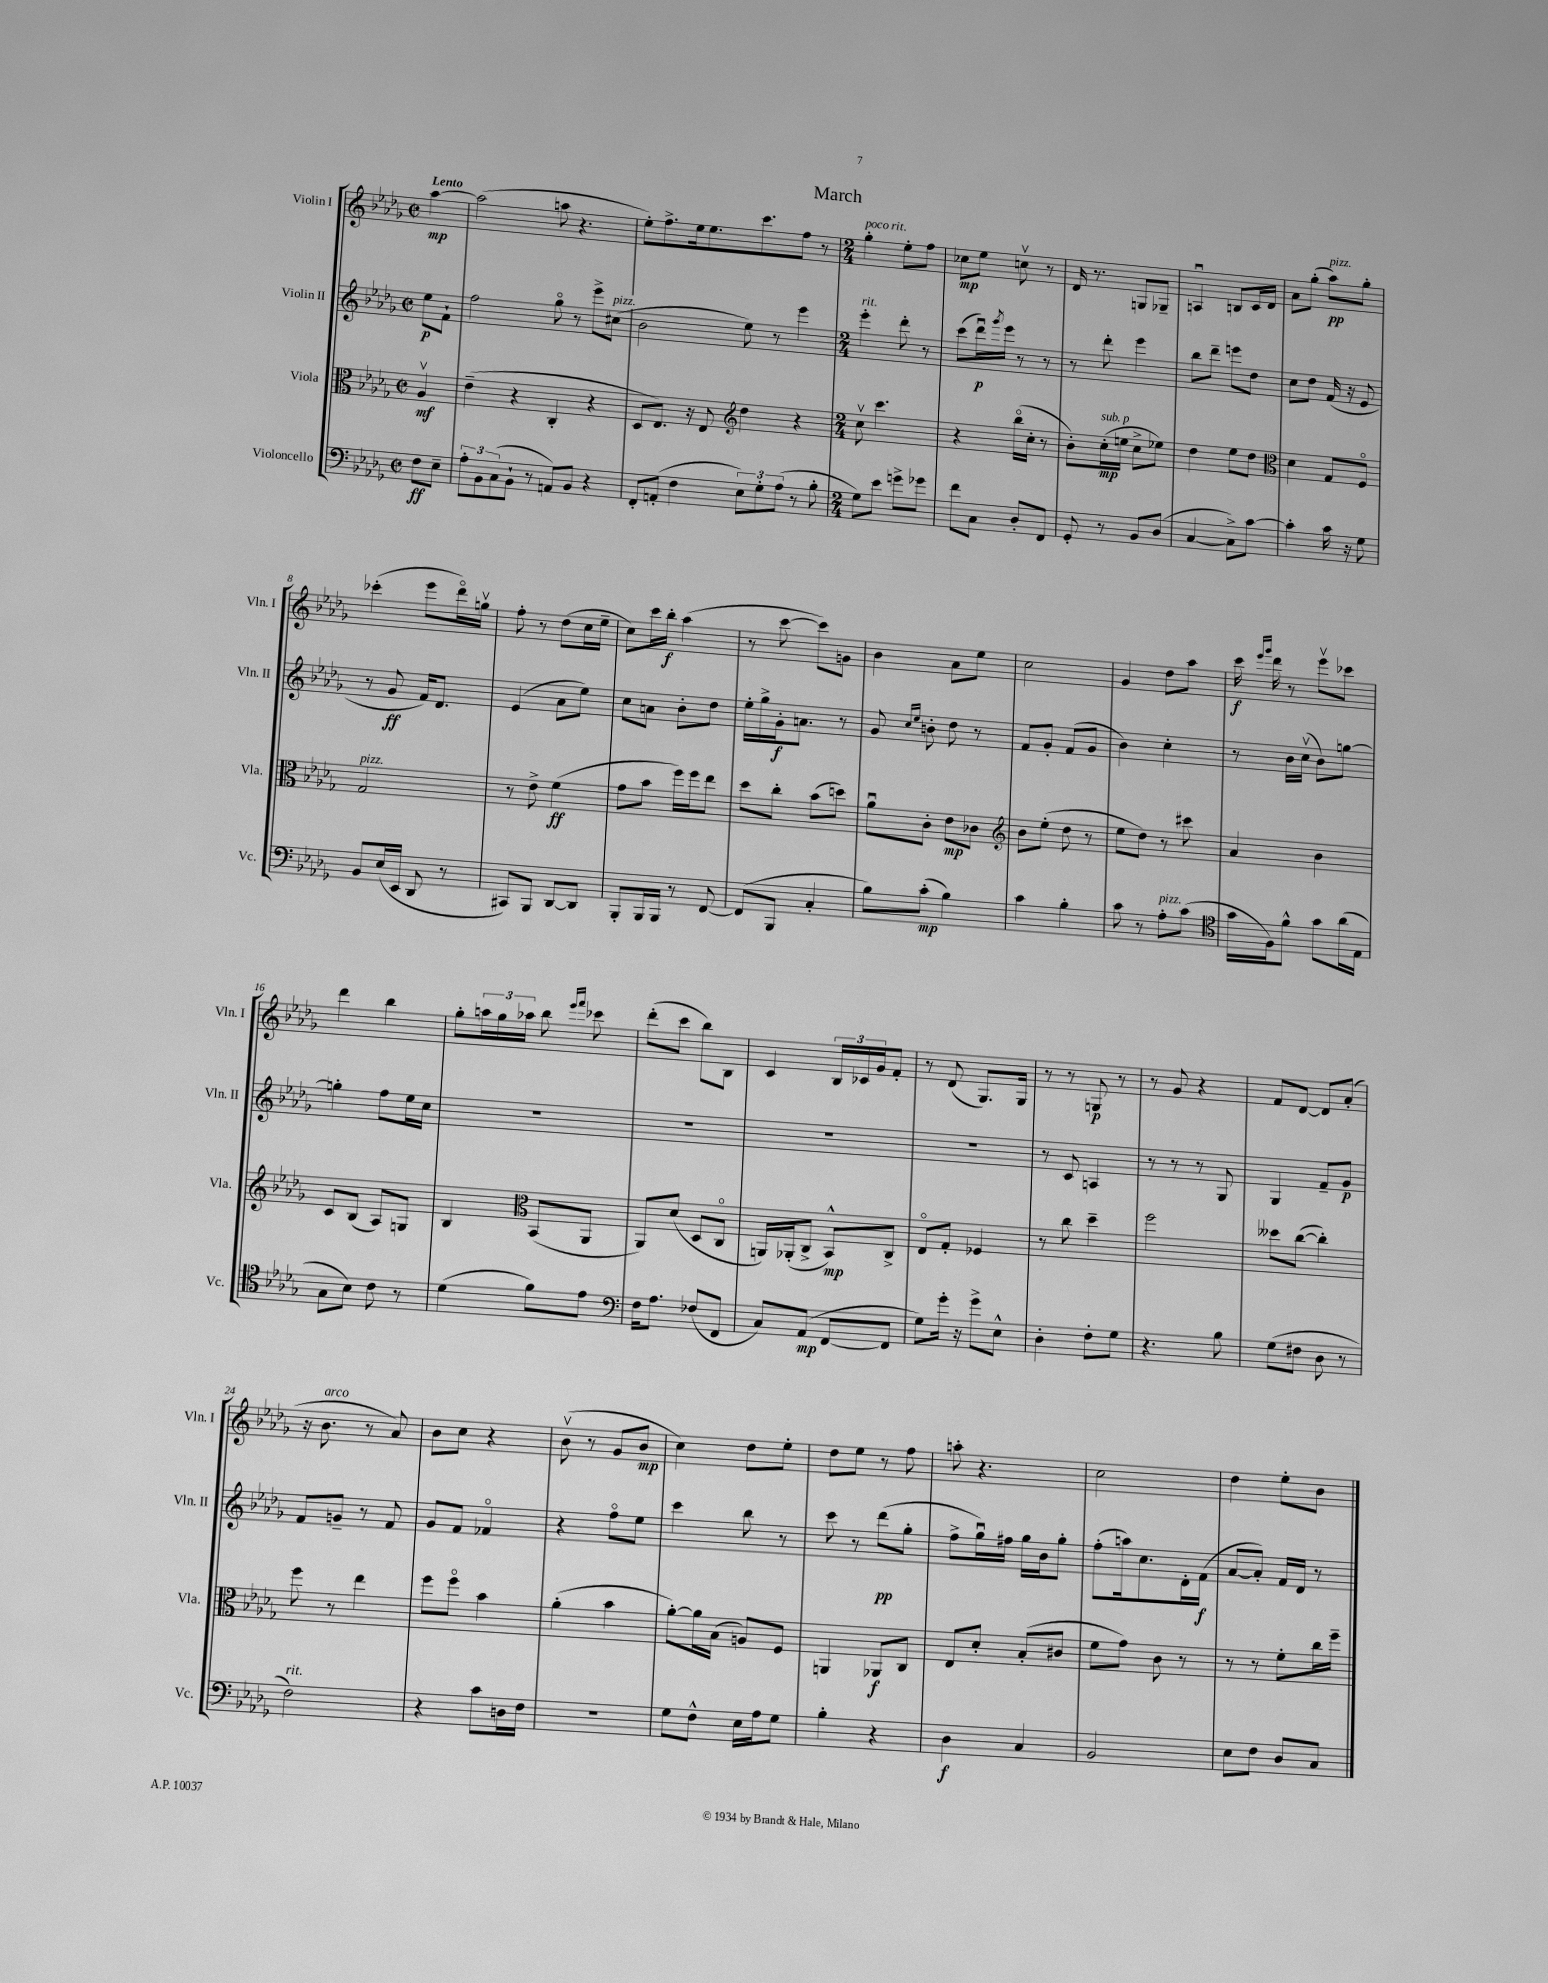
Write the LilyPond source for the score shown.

\header { title = "March" }
<<
\new StaffGroup <<
\new Staff = "s0" \with { instrumentName = "Violin I" shortInstrumentName = "Vln. I" } {
    \clef treble \key des \major \defaultTimeSignature \time 2/2 \partial 4 \tempo "Lento"
    aes''4~\mp |
    aes''2( a''8 r4. |
    ees''8-.) f''8.-> ees''16 ees''8. c'''8. f''8 r8 |
    \numericTimeSignature \time 2/4 ges''4-.^\markup { \italic "poco rit." } ees''8-. f''8 |
    ces''8\mp ees''8 c''8\upbow r8 |
    des'16 r8. g8 ges8-- |
    a4\downbow b8 c'16 des'16 |
    aes'8 ges''8-.( aes''8\pp^\markup { \italic "pizz." }) ges''8-. |
    ces'''4-.( ees'''8 des'''16\flageolet) g''16\upbow |
    f''8-. r8 des''8( c''16 ees''16-- |
    c''8) c'''16 bes''16-.\f aes''4( |
    r8 c'''8~ c'''8) g'8 |
    bes'4 aes'8 ees''8 |
    c''2 |
    ges'4 des''8 aes''8 |
    c'''16\f \grace { ees'''16 ges'''16 } des'''16 r8 ees'''8\upbow ces'''8 |
    des'''4 bes''4 |
    ges''8-. \tuplet 3/2 { a''16 ges''16 aes''16 } bes''8 \grace { ees'''16 f'''16 } ces'''8 |
    des'''8-.( c'''8 bes''8) bes8 |
    c'4 \tuplet 3/2 { bes16 ces'16 ges'16 } f'8-. |
    r8 des'8( ges8.) ges16 |
    r8 r8 g8\p r8 |
    r8 ges'8 r4 |
    f'8 des'8~ des'8 aes'8-.( |
    r16 bes'8.^\markup { \italic "arco" } r8 aes'8) |
    bes'8 c''8 r4 |
    bes'8\upbow( r8 ges'8 bes'8\mp |
    c''4) des''8 ees''8-. |
    des''8 ees''8 r8 f''8 |
    a''8-. r4. |
    c''2 |
    des''4 ees''8-. bes'8 \bar "|." |
}
\new Staff = "s1" \with { instrumentName = "Violin II" shortInstrumentName = "Vln. II" } {
    \clef treble \key des \major \defaultTimeSignature \time 2/2 \partial 4
    ees''8\p f'8-! |
    f''2 ges''8\flageolet r8 ees'''8-> cis''8^\markup { \italic "pizz." }( |
    bes'2 ees''8) r8 ees'''4 |
    \numericTimeSignature \time 2/4 ees'''4-.^\markup { \italic "rit." } des'''8-. r8 |
    c'''8( des'''16\downbow\p) \acciaccatura { ges'''8 } ees'''16 r8 r8 |
    r8 des'''8-. ees'''4 |
    bes''8 des'''8-- e'''8 des''8 |
    c''8 des''8 f'16( r16 ees'8 |
    r8 ges'8\ff f'16) des'8. |
    ees'4( aes'8 ees''8) |
    c''8 a'8 bes'8-. des''8 |
    ees''16-. ges''16-> ges'16-.\f a'8. r8 |
    ges'8 \grace { c''16 ees''16 } b'8-. des''8 r8 |
    f'8 ges'8-. f'8( ges'8 |
    bes'4) c''4-. |
    r8 bes'16 c''16\upbow( bes'8) g''8~ |
    g''4-. f''8 ees''16 c''16 |
    R2 |
    R2 |
    R2 |
    R2 |
    r8 c'8 a4 |
    r8 r8 r8 ges8 |
    ges4 f'8-- ges'8\p |
    f'8 g'8-- r8 f'8 |
    ges'8 f'8 fes'4\flageolet |
    r4 f''8\flageolet ees''8 |
    c'''4 bes''8 r8 |
    c'''8 r8 des'''8\pp( ges''8-. |
    f''8-> ges''16\downbow) fis''16 ges''16 bes'16 ges''8-. |
    f''8-.( a''16) c''8. des'16-. f'16\f( |
    aes'8~ aes'8-.) f'16 des'16 r8 \bar "|." |
}
\new Staff = "s2" \with { instrumentName = "Viola" shortInstrumentName = "Vla." } {
    \clef alto \key des \major \defaultTimeSignature \time 2/2 \partial 4
    aes4\upbow\mf |
    ees'4--( r4 c4-. r4 |
    des8 ees8.) r16 ees8 \clef treble des''4 r4 |
    \numericTimeSignature \time 2/4 c''8\upbow c'''4. |
    r4 bes''16\flageolet( c''16-. r8 |
    bes'8-.) c''16-.\mp^\markup { \italic "sub. p" }( e''16 c''8-> ees''8) |
    des''4 ees''8 des''8 |
    \clef alto des'4 ges8 f8\flageolet |
    ges2^\markup { \italic "pizz." } |
    r8 ees'8-> f'4\ff( |
    ges'8 bes'8 f''16) f''16 ees''8 |
    des''8 c''8-. bes'8( d''8) |
    aes'8\downbow c'8-. ees'8\mp ces'8 |
    \clef treble bes'8 ees''8-.( des''8 r8 |
    ees''8 des''8) r8 cis'''8 |
    aes'4 bes'4 |
    c'8 bes8( aes8) g8 |
    bes4 \clef alto bes,8( aes,8 |
    aes,8) des'8( des8 c8\flageolet |
    a,16) aes,16-.( c8-> bes,8-^\mp) c8-> |
    ees8\flageolet ges8-. fes4 |
    r8 c''8 des''4-- |
    f''2 |
    deses''8 c''8~( c''4-.) |
    f''8 r8 ees''4 |
    f''8 f''8\flageolet bes'4 |
    aes'4-.( bes'4 |
    aes'8~-.) aes'16 bes16( a8) f8 |
    a,4 aes,8\f c8 |
    ees8 des'8-. bes8-.( cis'8 |
    f'8 ges'8) c'8 r8 |
    r8 r8 f'8-. c''16 f''16-- \bar "|." |
}
\new Staff = "s3" \with { instrumentName = "Violoncello" shortInstrumentName = "Vc." } {
    \clef bass \key des \major \defaultTimeSignature \time 2/2 \partial 4
    f8\ff ees8-- |
    \tuplet 3/2 { aes8-. bes,8 c8( } bes,8-! r8 a,8) bes,8 r4 |
    f,8-. a,8-.( f4 \tuplet 3/2 { ees8) ges8-. aes8( } r8 bes8-. |
    \numericTimeSignature \time 2/4 ges8) ees'8 g'8-> ges'8 |
    f'8 c8 des8-. f,8 |
    ges,8-. r8 bes,8 des8( |
    c4~ c8->) c'8~ |
    c'4-. c'16 r16 ges8 |
    bes,8 ees16( ees,16 des,8 r8 |
    cis,8) bes,,8 des,8~ des,8 |
    bes,,8-. bes,,16 bes,,16 r8 f,8~ |
    f,8( bes,,8 c4-. |
    bes8) c'8-.\mp( bes4) |
    c'4 bes4-. |
    c'8 r8 aes8-.^\markup { \italic "pizz." } c'8( |
    \clef tenor ges'16 f16) f'8-^ ges'8 aes'16( ees16 |
    ges8 bes8) c'8 r8 |
    des'4( f'8) ees'8 |
    \clef bass f16 aes8. fes8( f,8 |
    c8) aes,8\mp( f,8~ f,8 |
    ges8) ges'16-. r16 ges'8-> ees8-^ |
    des4-. f8-. ges8 |
    r4. bes8 |
    ges8( fis8 des8 r8 |
    f2^\markup { \italic "rit." }) |
    r4 c'8 d16 f16 |
    r2 |
    ges8 f8-^ ees16 aes16 ges8 |
    bes4-. r4 |
    des4\f c4 |
    bes,2 |
    ees8 f8 des8 c8 \bar "|." |
}
>>
>>
